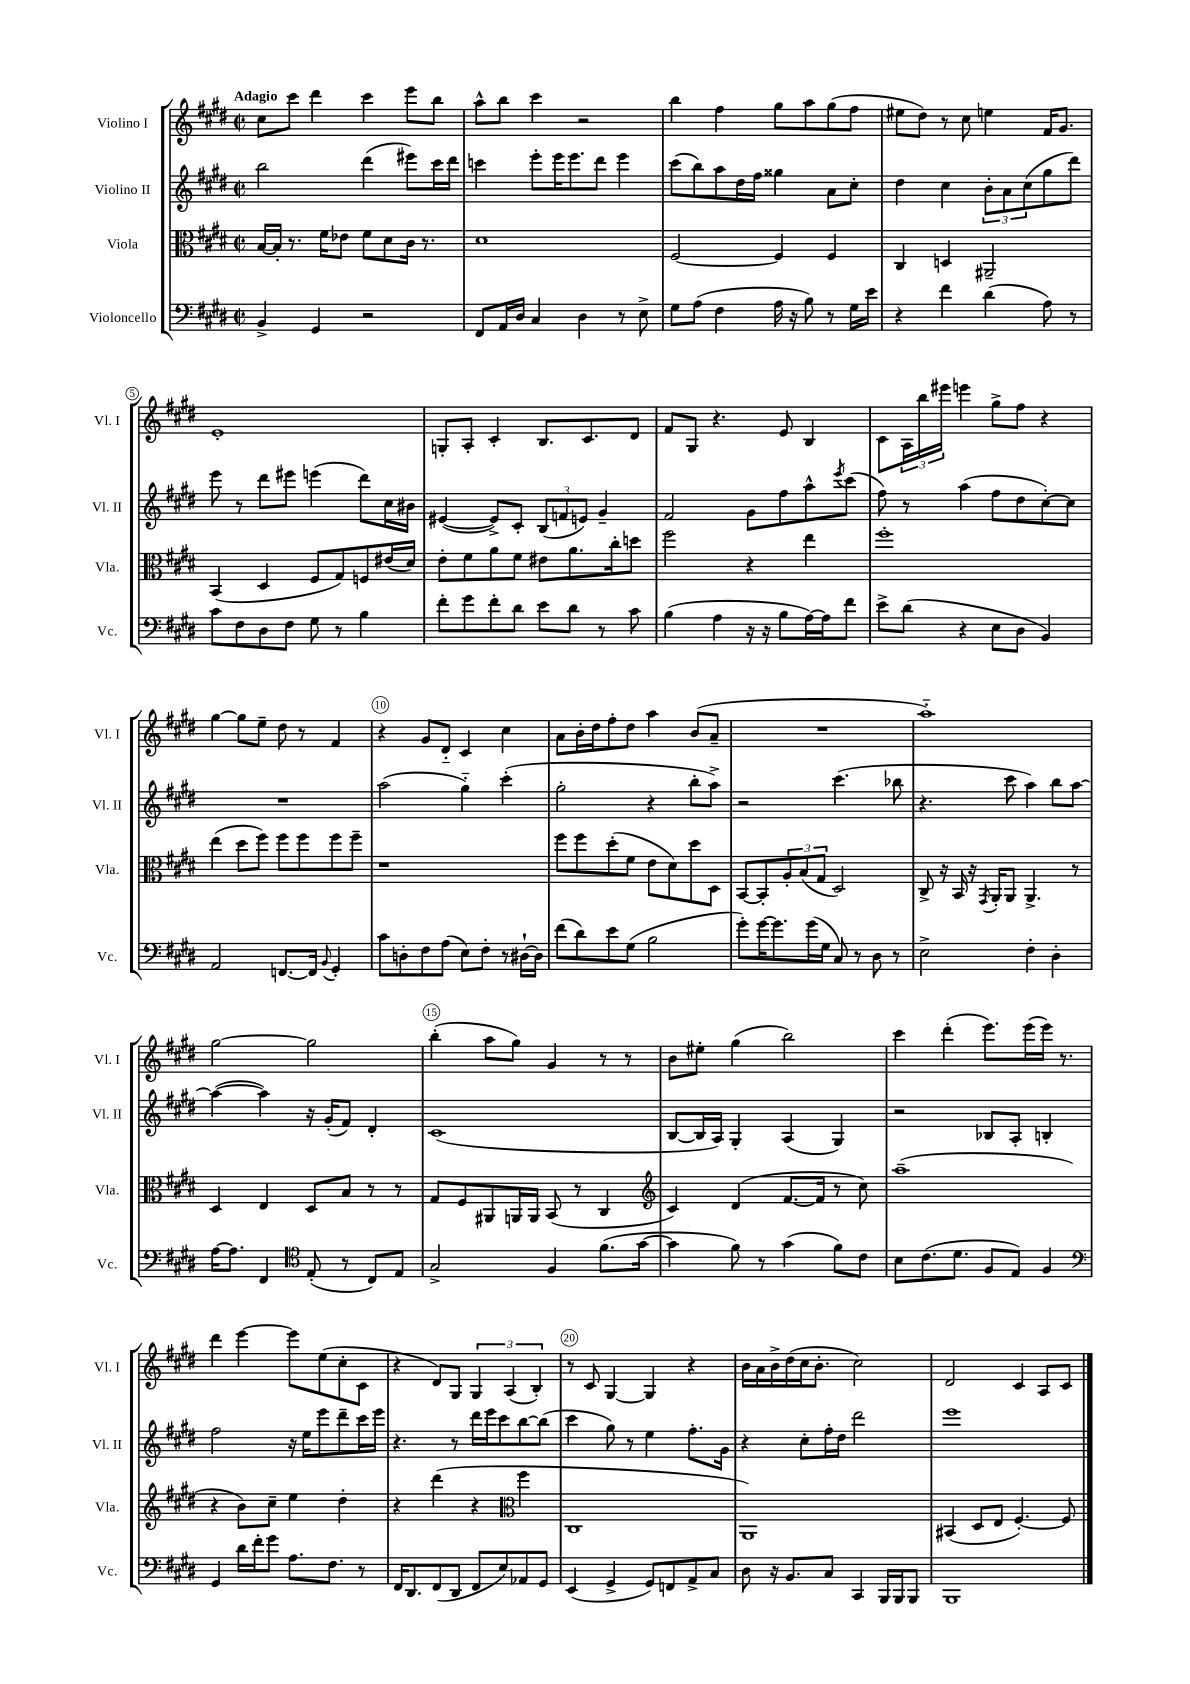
<<
\new StaffGroup <<
\new Staff = "s0" \with { instrumentName = "Violino I" shortInstrumentName = "Vl. I" } {
    \clef treble \key e \major \defaultTimeSignature \time 2/2 \tempo "Adagio"
    cis''8 cis'''8 dis'''4 cis'''4 e'''8 b''8 |
    a''8-^ b''8 cis'''4 r2 |
    b''4 fis''4 gis''8 a''8 gis''8( fis''8 |
    eis''8 dis''8) r8 cis''8 e''4 fis'16 gis'8. |
    e'1-. |
    g8-. a8-. cis'4-. b8. cis'8. dis'8 |
    fis'8 gis8 r4. e'8 b4 |
    cis'8 \tuplet 3/2 { a16 b''16 eis'''16 } e'''4 gis''8-> fis''8 r4 |
    gis''4~ gis''8 e''8-- dis''8 r8 fis'4 |
    r4 gis'8 dis'8-_ cis'4 cis''4 |
    a'8 b'16-. dis''16 fis''8-. dis''8 a''4 b'8( a'8-- |
    R1 |
    a''1-_) |
    gis''2~ gis''2 |
    b''4-.( a''8 gis''8) gis'4 r8 r8 |
    b'8 eis''8-. gis''4( b''2) |
    cis'''4 dis'''4-.( e'''8.) e'''16( e'''16) r8. |
    dis'''4 e'''4~ e'''8 e''8( cis''8-. cis'8 |
    r4 dis'8) gis8 \tuplet 3/2 { gis4 a4( b4-.) } |
    r8 cis'8 gis4~ gis4 r4 |
    b'16 a'16 b'16-> dis''16( cis''16 b'8.-. cis''2) |
    dis'2 cis'4 a8 cis'8 \bar "|." |
}
\new Staff = "s1" \with { instrumentName = "Violino II" shortInstrumentName = "Vl. II" } {
    \clef treble \key e \major \defaultTimeSignature \time 2/2
    b''2 dis'''4( eis'''8) cis'''16 dis'''16 |
    c'''4 e'''8-. e'''16 e'''8. dis'''8 e'''4 |
    cis'''8( b''8) a''8 dis''16 fis''16 gisis''4 a'8 cis''8-. |
    dis''4 cis''4 \tuplet 3/2 { b'8-. a'8 cis''8( } gis''8 dis'''8) |
    e'''8 r8 dis'''8 eis'''8 e'''4( dis'''8) cis''16 bis'16 |
    eis'4~( eis'8->) cis'8-. \tuplet 3/2 { b8( f'8 e'8) } gis'4-- |
    fis'2 gis'8 fis''8 a''8-^ \acciaccatura { e'''8 } cis'''8( |
    fis''8) r8 a''4( fis''8 dis''8 cis''8~-.) cis''8 |
    R1 |
    a''2( gis''4-_) cis'''4-.( |
    gis''2-. r4 b''8-. a''8->) |
    r2 cis'''4.( bes''8 |
    r4. cis'''8 a''4) b''8 a''8~ |
    a''4~( a''4) r16 gis'16-.( fis'8) dis'4-. |
    cis'1( |
    b8~ b16 a16) gis4-. a4( gis4) |
    r2 bes8 a8-. b4-. |
    fis''2 r16 e''16 e'''8 dis'''8-- cis'''16 e'''16 |
    r4. r8 dis'''16 e'''16 cis'''8 b''8~ b''8( |
    cis'''4 gis''8) r8 e''4 fis''8.-. gis'16 |
    r4 cis''8-. fis''16-. dis''16 dis'''2 |
    e'''1 \bar "|." |
}
\new Staff = "s2" \with { instrumentName = "Viola" shortInstrumentName = "Vla." } {
    \clef alto \key e \major \defaultTimeSignature \time 2/2
    b16~ b16-. r8. fis'16 ees'8 fis'8 dis'8 cis'16 r8. |
    dis'1 |
    fis2~ fis4 fis4 |
    cis4 d4 ais,2-- |
    b,4( dis4 fis8 gis8) f8 eis'16( dis'16) |
    e'8-. fis'8 a'8 fis'8 eis'8 a'8. cis''16-. d''8 |
    fis''2 r4 e''4 |
    fis''1-. |
    e''4( dis''8 fis''8) fis''8 fis''8 fis''8 fis''8-- |
    r1 |
    fis''8 fis''8 dis''8-.( fis'8 e'8 dis'8) dis''8 dis8 |
    b,8~ b,8-. \tuplet 3/2 { a8-. b8( gis8 } dis2) |
    cis8-> r16 b,16 r16 \acciaccatura { gis,8 } a,16-. a,8 a,4.-> r8 |
    dis4 e4 dis8 b8 r8 r8 |
    gis8 fis8 ais,8 a,16 a,16 b,8( r8 cis4 |
    \clef treble cis'4) dis'4( fis'8.~ fis'16 r8 cis''8) |
    a''1--( |
    r4 b'8) cis''8-- e''4 dis''4-. |
    r4 dis'''4( r4 \clef alto fis''4 |
    cis1 |
    a,1) |
    bis,4( dis8 e8 fis4.~-.) fis8 \bar "|." |
}
\new Staff = "s3" \with { instrumentName = "Violoncello" shortInstrumentName = "Vc." } {
    \clef bass \key e \major \defaultTimeSignature \time 2/2
    b,4-> gis,4 r2 |
    fis,8 a,16 dis16 cis4 dis4 r8 e8-> |
    gis8 a8( fis4 a16 r16 b8) r8 gis16 e'16 |
    r4 fis'4 dis'4( a8) r8 |
    cis'8 fis8 dis8 fis8 gis8 r8 b4 |
    fis'8-. gis'8 fis'8-. dis'8 e'8 dis'8 r8 cis'8 |
    b4( a4 r16 r16 b8 a16~) a16 fis'8 |
    e'8-> dis'8( r4 e8 dis8 b,4) |
    a,2 f,8.~ f,16 \appoggiatura { b,8 } gis,4-. |
    cis'8 d8-. fis8 a8( e8) fis8-. r8 dis16~-! dis16 |
    fis'8( dis'8) e'8 gis8( b2 |
    gis'8-.) gis'16~ gis'8. gis'16( gis16 cis8) r8 dis8 r8 |
    e2-> fis4-. dis4-. |
    a16~ a8. fis,4 \clef tenor e8-.( r8 cis8) e8 |
    gis2-> fis4 fis'8.( gis'16~ |
    gis'4 fis'8) r8 gis'4( fis'8) cis'8 |
    b8 cis'8.( dis'8. fis8 e8) fis4 |
    \clef bass gis,4 dis'16 fis'16-. gis'8 a8. fis8. r8 |
    fis,16 dis,8. fis,8( dis,8 fis,8 e8) aes,8 gis,8 |
    e,4( gis,4-> gis,8) f,8 a,8-> cis8 |
    dis8 r16 b,8. cis8 cis,4 b,,16 b,,16 b,,8 |
    b,,1 \bar "|." |
}
>>
>>
\layout { \context { \Score \override BarNumber.break-visibility = ##(#f #t #t) barNumberVisibility = #(every-nth-bar-number-visible 5) \override BarNumber.stencil = #(make-stencil-circler 0.1 0.3 ly:text-interface::print) } }
